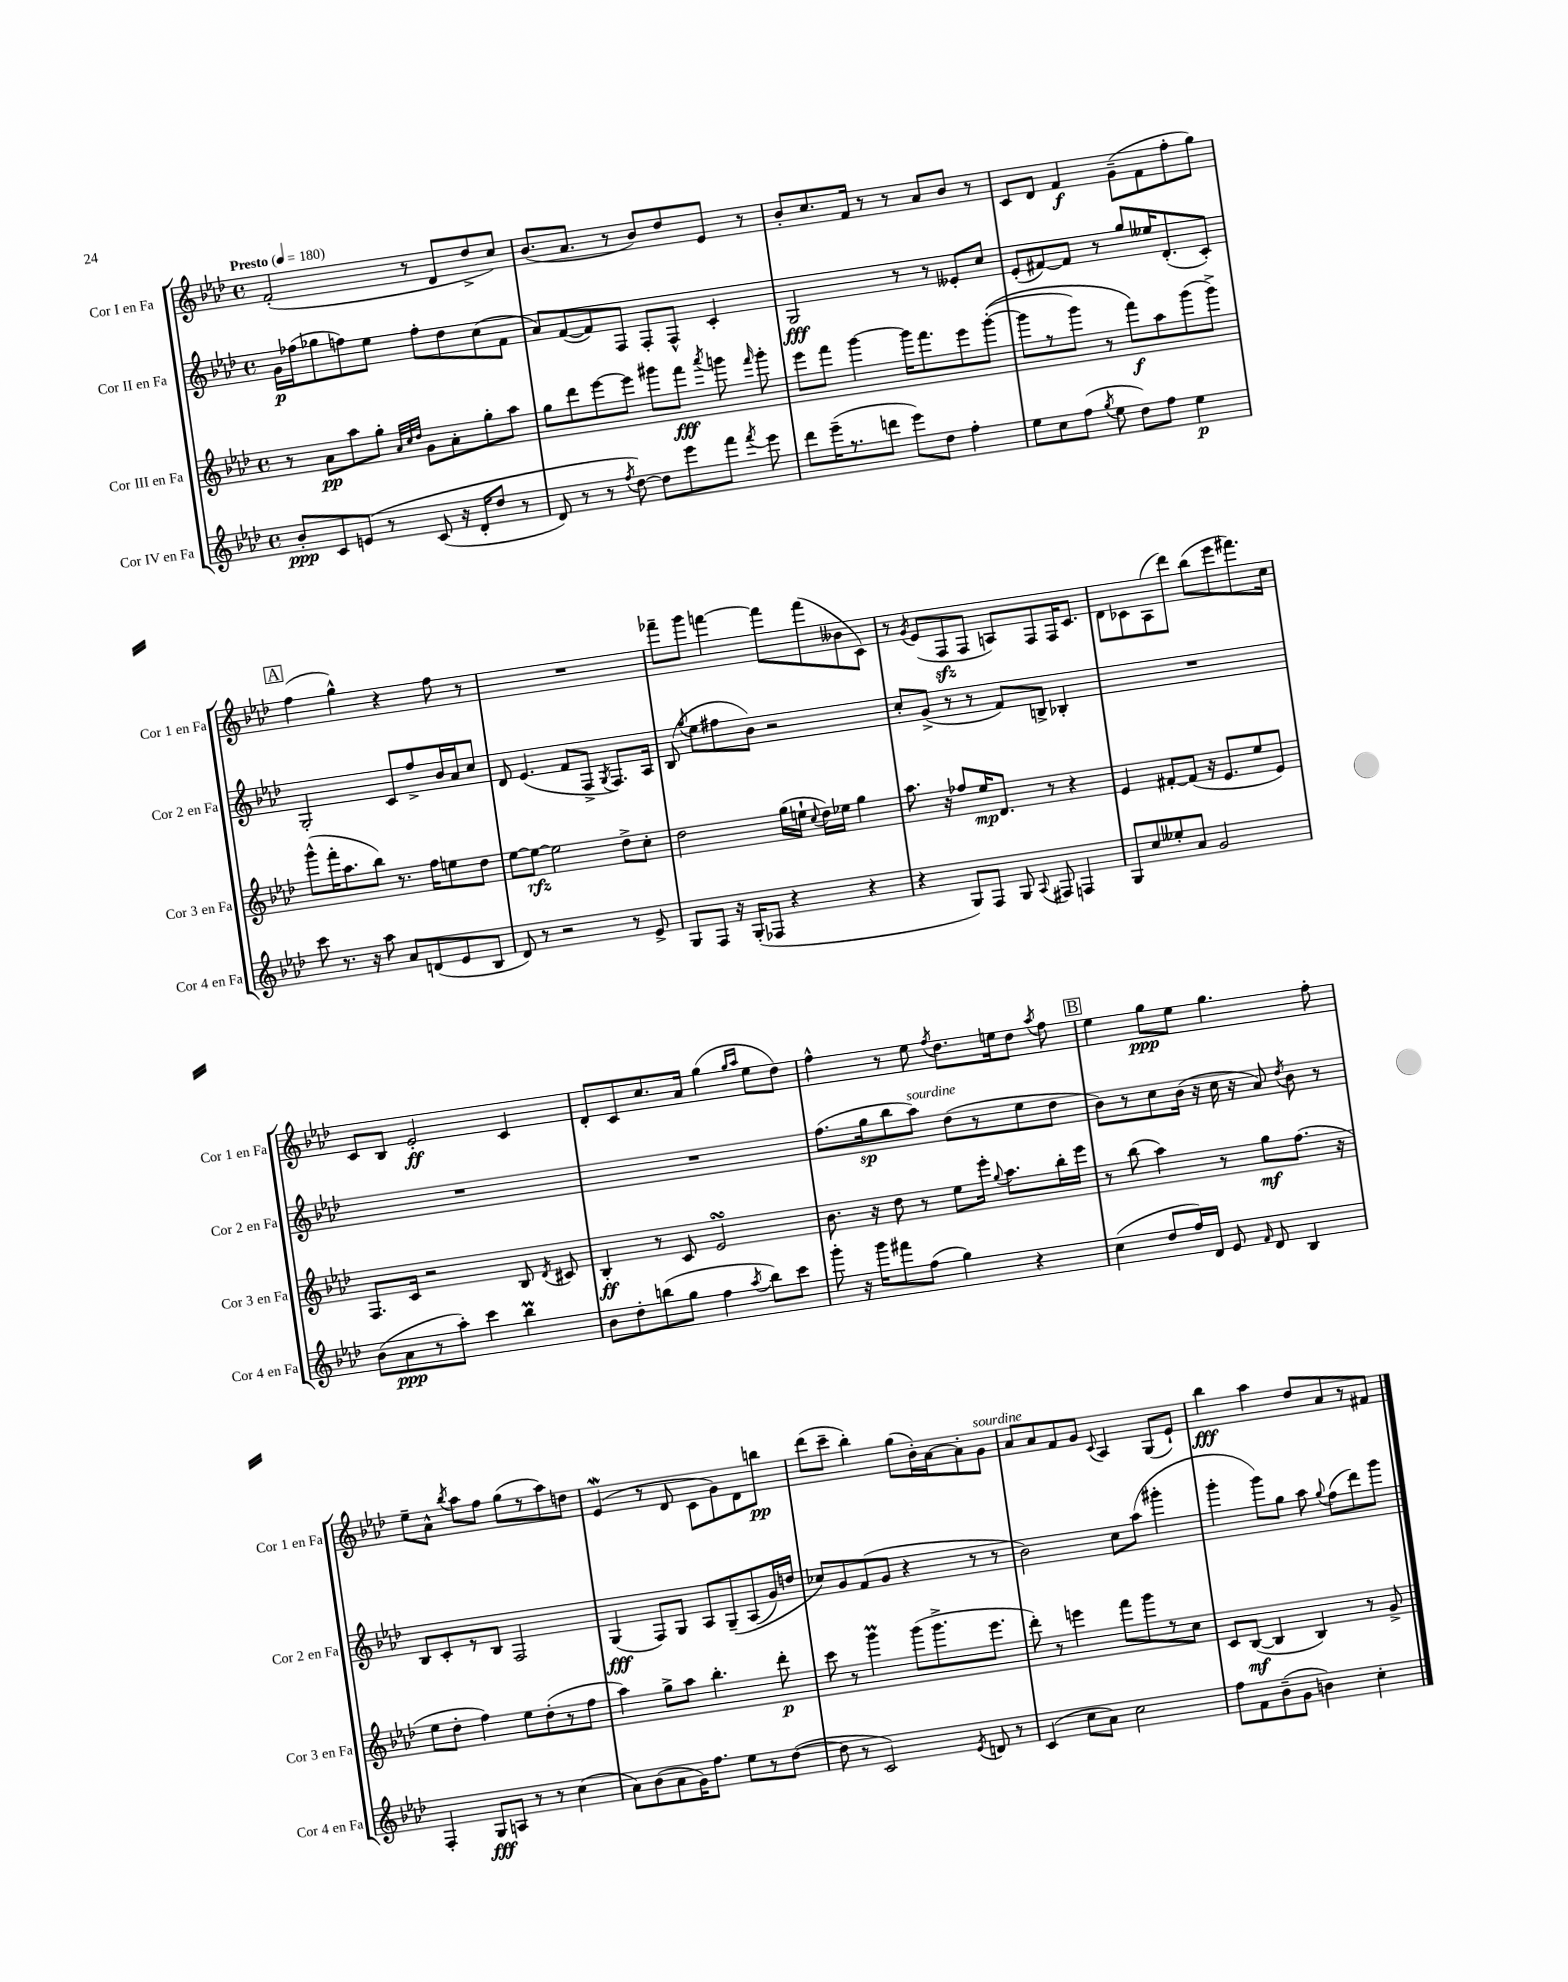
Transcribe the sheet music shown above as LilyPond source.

<<
\new StaffGroup <<
\new Staff = "s0" \with { instrumentName = "Cor I en Fa" shortInstrumentName = "Cor 1 en Fa" } {
    \clef treble \key aes \major \defaultTimeSignature \time 4/4 \tempo "Presto" 4 = 180
    \autoBeamOff f'2-.( r8 des'8[ des''8-> c''8]) |
    bes'8.[( aes'8.] r8 bes'8[) des''8 ees'8] r8 |
    bes'8[-. c''8. f'16] r8 r8 aes'8[ bes'8] r8 |
    c'8[ des'8] f'4\f g'8[--( f'8 f''8-. g''8]) |
    \mark \markup { \box "A" } f''4( g''4-^) r4 f''8 r8 |
    R1 |
    fes'''8[-- g'''8] f'''4~ f'''8[ f'''8( beses'8 c'8]) |
    r8 \acciaccatura { g'8 } ees'8[( f8\sfz f8] a8[) f8 f16 c'8.] |
    des'8[ ces'8 aes8( des'''8]) bes''8[( ees'''8 fis'''8.) c''16] |
    c'8[ bes8] ees'2-.\ff c'4 |
    des'8[-. c'8 c''8. aes'16] g''4( \grace { g''16[ aes''16] } ees''8[ des''8]) |
    f''4-^ r8 ees''8 \acciaccatura { f''8 } des''8.[ e''16 des''8] \acciaccatura { aes''8 } f''8 |
    \mark \markup { \box "B" } ees''4 g''8[\ppp ees''8] g''4. f''8-. |
    ees''8[-- aes'8]-^ \acciaccatura { bes''8 } aes''8[ f''8] g''8[( r8 aes''8) d''8] |
    ees'4\mordent( r8 des'8 c'8[ g'8) des'8 b''8]\pp |
    des'''8[( c'''8]-- bes''4-.) g''8[( bes'16-.) aes'16~ aes'8-. g'8]^\markup { \italic "sourdine" } |
    aes'8[ aes'8 f'8 g'8] \appoggiatura { c'8 } aes4 g8[( ees'8]-!) |
    bes''4\fff aes''4 des''8[ aes'8 r8 fis'8] \bar "|." |
}
\new Staff = "s1" \with { instrumentName = "Cor II en Fa" shortInstrumentName = "Cor 2 en Fa" } {
    \clef treble \key aes \major \defaultTimeSignature \time 4/4
    \autoBeamOff g'16[\p fes''16( ges''8 f''8) ees''8] f''8[-. des''8 c''8( f'8] |
    aes'8[) f'8~( f'8) f8] f8[-. f8]-^ c'4-. |
    g2\fff r8 r8 eeses'8[-. c''8] |
    ees'8[-.( fis'8~) fis'8] r8 g''8[ eeses''16 des'8.-.( c'8]-.) |
    \mark \markup { \box "A" } g2-. c'8[ f''8-> bes'16 aes'16 c''8] |
    des'8 ees'4.( f'8[ f8]-> \acciaccatura { g8 } f8.[) aes16] |
    bes8( \acciaccatura { g''8 } ees''8[ fis''8 bes'8]) r2 |
    c''8[-. g'8]->( r8 r8 f'8[) b8]-> bes4-. |
    R1 |
    R1 |
    R1 |
    f''8.[( g''16\sp bes''8 aes''8]^\markup { \italic "sourdine" }) des''8[( r8 ees''8 des''8] |
    \mark \markup { \box "B" } bes'8[) r8 c''8 bes'16]( r16 c''16 r16 aes'8) \acciaccatura { des''8 } bes'8 r8 |
    bes8[ c'8-. r8 bes8] f2 |
    g4\fff( f8[) g8] aes8[ g8--\( aes8( g'16) d''16] |
    ces''8[\) g'8 f'8( g'8] r4 r8 r8 |
    bes'2) c''8[ aes''8]( gis'''4-. |
    g'''4-. g'''8[) g''8] aes''8 \appoggiatura { g''8 } f''8[( des'''8) g'''8] \bar "|." |
}
\new Staff = "s2" \with { instrumentName = "Cor III en Fa" shortInstrumentName = "Cor 3 en Fa" } {
    \clef treble \key aes \major \defaultTimeSignature \time 4/4
    \autoBeamOff r8 aes'8[\pp aes''8 g''8]-. \grace { aes'32[ c''32 des''32] } g'8[ aes'8-. g''8-. aes''8] |
    g''8[ des'''8 ees'''8~ ees'''8] gis'''8[ f'''8]\fff \acciaccatura { aes'''8 } g'''8 \grace { f'''16 } g'''8-. |
    ees'''8[ f'''8] g'''4~ g'''16[ f'''8. ees'''8 g'''8]~-.(\( |
    g'''8[ r8 g'''8]) r8 f'''8[\f\) aes''8 g'''8( g'''8]->) |
    \mark \markup { \box "A" } g'''8[-^( f'''16-. aes''8. bes''8]) r8. f''16[ e''8 des''8] |
    ees''8[~ ees''8]~\rfz ees''2 des''8[-> c''8]-. |
    des''2 g''16[( e''16]-! \appoggiatura { c''8 } des''16[) ees''16] g''4 |
    aes''8. r16 fes''8[ ees''16\mp des'8.] r8 r4 |
    ees'4 fis'8[~-. fis'8]( r16 ees'8.[ ees''8 ees'8]) |
    f8.[ c'16] r2 bes8 \acciaccatura { des'8 } cis'8 |
    bes4-.\ff r8 c'8 ees'2\turn |
    bes'8. r16 des''8 r8 ees''8[ ees'''16]-. \appoggiatura { g''8 } aes''8.[ bes''16-. ees'''16] |
    \mark \markup { \box "B" } r8 bes''8( aes''4) r8 g''8[\mf f''8.]( r16 |
    ees''8[ des''8]-. f''4) ees''8[ des''8-.( r8 f''8] |
    aes''4) g''8[-> aes''8] bes''4.-. des'''8-.\p |
    c'''8 r8 g'''4\prall g'''8[( g'''8.-> ees'''8.] |
    des'''8-.) r8 e'''4 f'''8[ g'''8 r8 c''8] |
    c'8[ bes8]~\mf( bes4 bes4) r8 g'8-> \bar "|." |
}
\new Staff = "s3" \with { instrumentName = "Cor IV en Fa" shortInstrumentName = "Cor 4 en Fa" } {
    \clef treble \key aes \major \defaultTimeSignature \time 4/4
    \autoBeamOff bes'8[-.\ppp c'8 e'8]\( r8 c'8( r16 des'16[-. des''8] r8 |
    des'8) r8 r8 \acciaccatura { f''8 } des''8~\) des''8[ ees'''8 f'''8] \acciaccatura { f'''8 } ees'''8 |
    des'''8[ ees'''16--( r8. d'''8] ees'''8[) des''8] f''4-. |
    ees''8[ c''8 f''8]( \acciaccatura { g''8 } ees''8 des''8[) f''8] ees''4\p |
    \mark \markup { \box "A" } c'''8 r8. r16 aes''8 aes'8[ d'8( ees'8 bes8] |
    des'8) r8 r2 r8 ees'8-> |
    g8[ f8] r16 g16[-.( fes8] r4 r4 |
    r4 g8[) f8] g8 \appoggiatura { aes8 } fis8 f4 |
    g8[ c''8 eeses''8-. aes'8] g'2 |
    bes'8[( aes'8\ppp r8 aes''8]-.) c'''4 bes''4\prall |
    bes'8[ des''8-. b''8( g''8] f''4 \acciaccatura { aes''8 } b''8[) c'''8] |
    g'''8-. r16 g'''16[ fis'''8 f''8]( g''4) r4 |
    \mark \markup { \box "B" } c''4( des''8[ f''16) des'16] ees'8 \grace { f'16 } des'8 bes4 |
    f4-. g8[\fff a8] r8 r8 c''4( |
    aes'8[) bes'8( aes'8 g'16) f''8.] ees''8[ r8 des''8]~( |
    des''8 r8 c'2) \acciaccatura { ees'8 } d'8 r8 |
    c'4( c''8[ aes'8]) c''2 |
    f''8[ f'8 bes'8--( g'8] b'4) c''4-. \bar "|." |
}
>>
>>
\layout { \context { \Score \remove "Bar_number_engraver" } }
